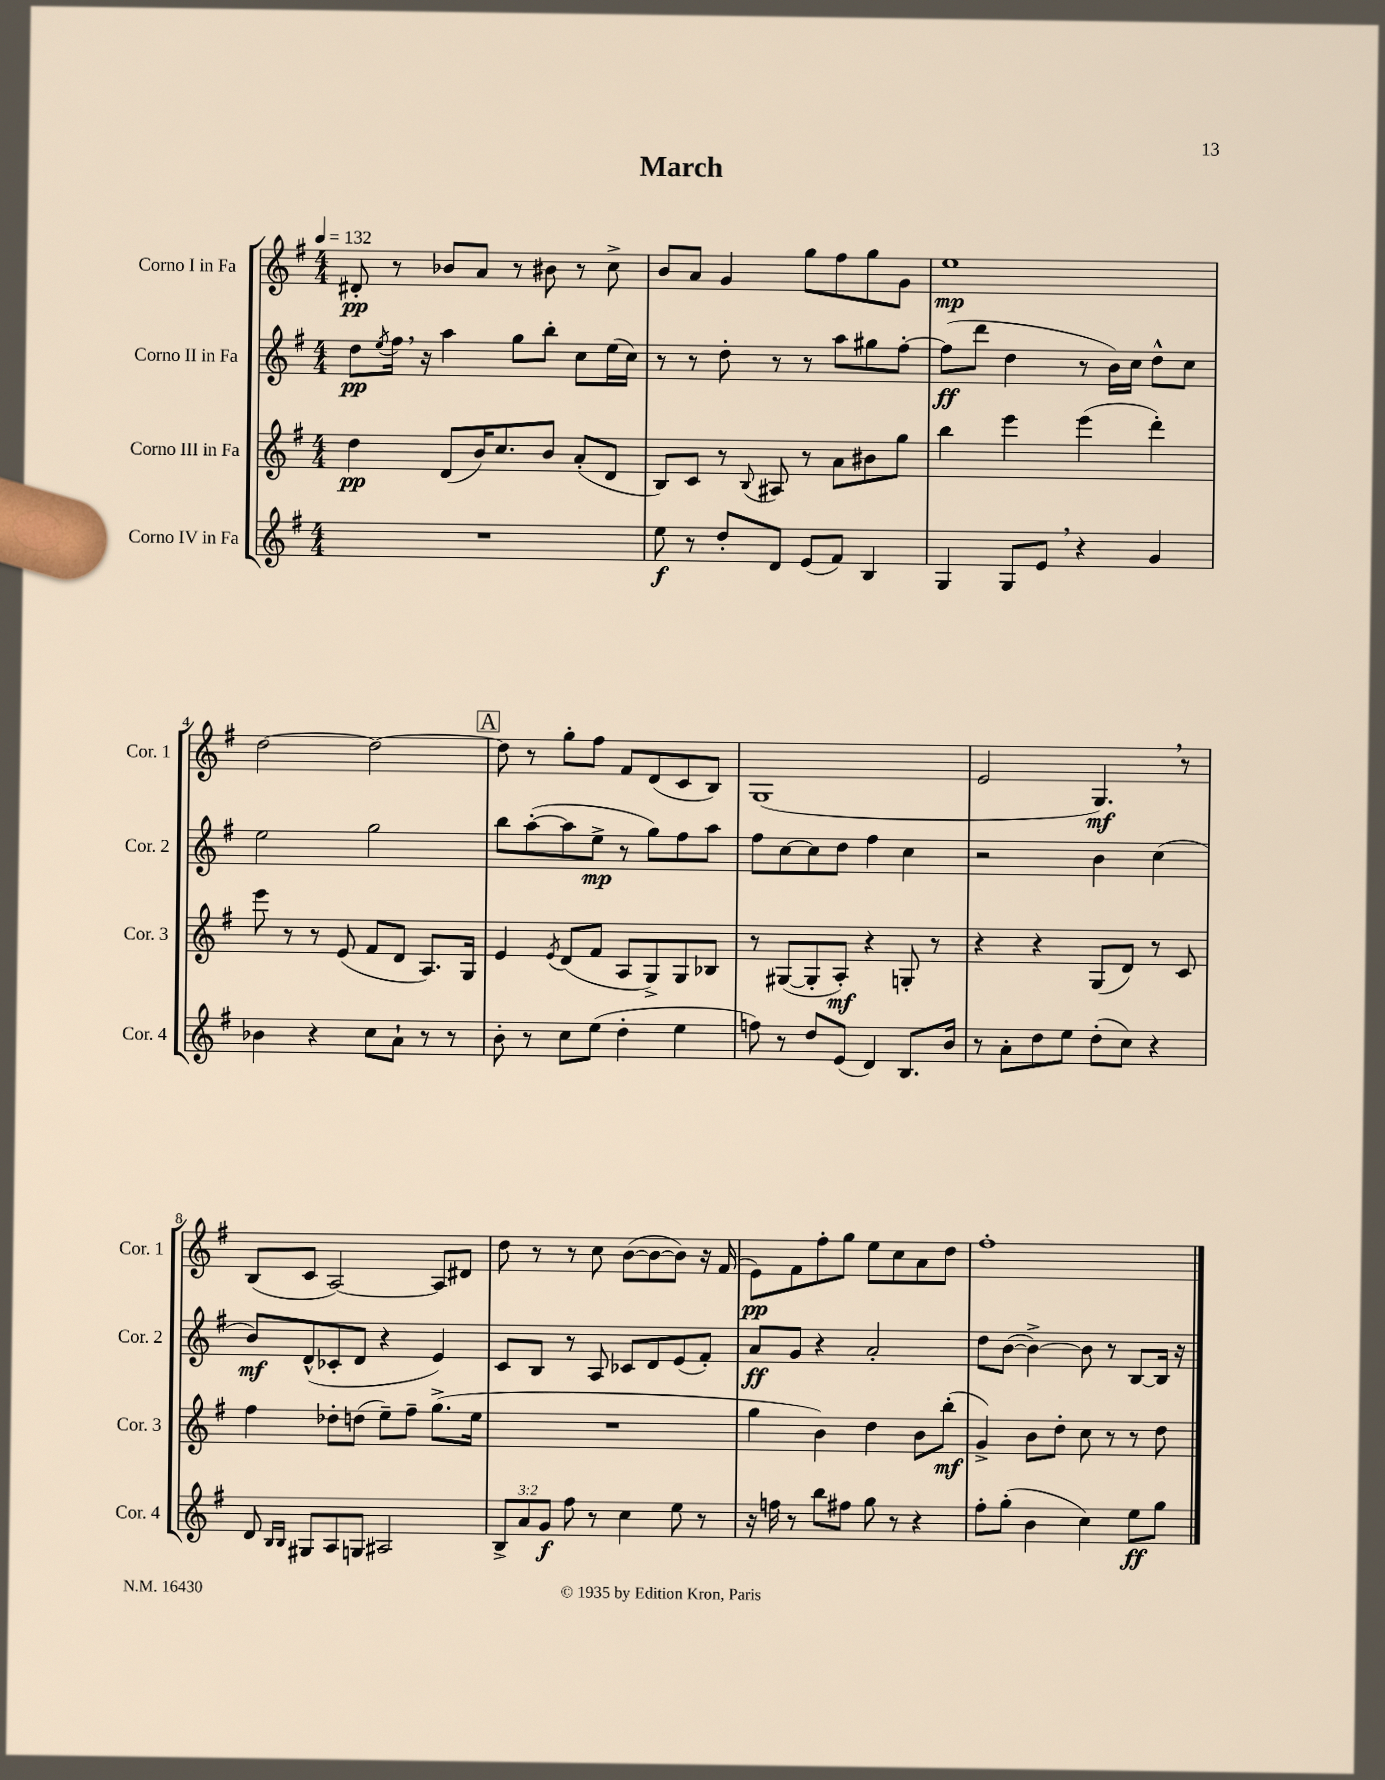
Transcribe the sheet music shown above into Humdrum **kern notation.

**kern	**kern	**kern	**kern
*staff4	*staff3	*staff2	*staff1
*clefG2	*clefG2	*clefG2	*clefG2
*k[f#]	*k[f#]	*k[f#]	*k[f#]
*M4/4	*M4/4	*M4/4	*M4/4
*MM132	*MM132	*MM132	*MM132
1r	4dd	8dd	8d#'
.	.	8qee	.
.	.	16ff#	8r
.	.	16r	.
.	(8d	4aa	8b-
.	16b)	.	8a
.	8.cc	.	.
.	.	8gg	8r
.	8b	8bb'	8b#
.	(8a'	8cc	8r
.	8d	(16ee	8cc^
.	.	16cc)	.
=	=	=	=
8ee	8B)	8r	8b
8r	8c	8r	8a
8dd'	8r	8dd'	4g
.	8qqB	.	.
8d	8A#	8r	.
(8e	8r	8r	8gg
8f#)	8a	8aa	8ff#
4B	8b#	8gg#	8gg
.	8gg	[8ff#'	8g
=	=	=	=
4G	4bb	(8ff#]	1ee
.	.	8ddd	.
8G	4eee	4dd	.
8e	.	.	.
4r	(4eee	8r	.
.	.	16b)	.
.	.	16cc	.
4g	4ddd')	8dd^^	.
.	.	8cc	.
=	=	=	=
4b-	8eee	2ee	[2dd
.	8r	.	.
4r	8r	.	.
.	(8e	.	.
8cc	8f#	2gg	2dd_
8a`	8d	.	.
8r	8.A)	.	.
8r	.	.	.
.	16G	.	.
=	=	=	=
8b'	4e	8bb	8dd]
8r	.	([8aa'	8r
.	8qe	.	.
8cc	(8d	8aa]	8gg'
(8ee	8f#	8ee^	8ff#
4dd'	8A	8r	8f#
.	8G^)	8gg)	(8d
4ee	8G	8ff#	8c
.	8B-	8aa	8B)
=	=	=	=
8ff)	8r	8ff#	(1G
8r	([8G#	[8cc	.
8dd	8G#']	8cc]	.
(8e	8A')	8dd	.
4d)	4r	4ff#	.
8.B	8G'	4cc	.
.	8r	.	.
16b	.	.	.
=	=	=	=
8r	4r	2r	2e
8a'	.	.	.
8dd	4r	.	.
8ee	.	.	.
(8dd'	(8G	4b	4.G)
8cc)	8d)	.	.
4r	8r	(4cc	.
.	8c	.	8r
=	=	=	=
8d	4ff#	8b)	(8B
16qqB	.	.	.
16qqB	.	.	.
8G#	.	(8d^^	8c
8A	8dd-'	8c-'	[2A)
8G	(8dd	8d	.
2A#	8ee~)	4r	.
.	8ff#~	.	.
.	(8.gg^	4e)	8A]
.	.	.	8d#
.	16ee	.	.
=	=	=	=
12B^	1r	8c	8dd
12a	.	.	.
.	.	8B	8r
12g	.	.	.
8ff#	.	8r	8r
8r	.	8A	8cc
4cc	.	8c-	([8b
.	.	8d	8b_
8ee	.	(8e	8b])
8r	.	8f#')	16r
.	.	.	(16f#
=	=	=	=
16r	4gg	8a	8e)
16ff	.	.	.
8r	.	8g	8f#
8bb	4b)	4r	8ff#'
8ff#	.	.	8gg
8gg	4dd	2a'	8ee
8r	.	.	8cc
4r	8b	.	8a
.	(8bb'	.	8dd
=	=	=	=
8ff#'	4g^)	8dd	1ff#'
(8gg'	.	([8b	.
4b	8b	4b^_)	.
.	8dd'	.	.
4cc)	8cc	8b]	.
.	8r	8r	.
8ee	8r	[8B	.
8gg	8dd	16B]	.
.	.	16r	.
==	==	==	==
*-	*-	*-	*-
